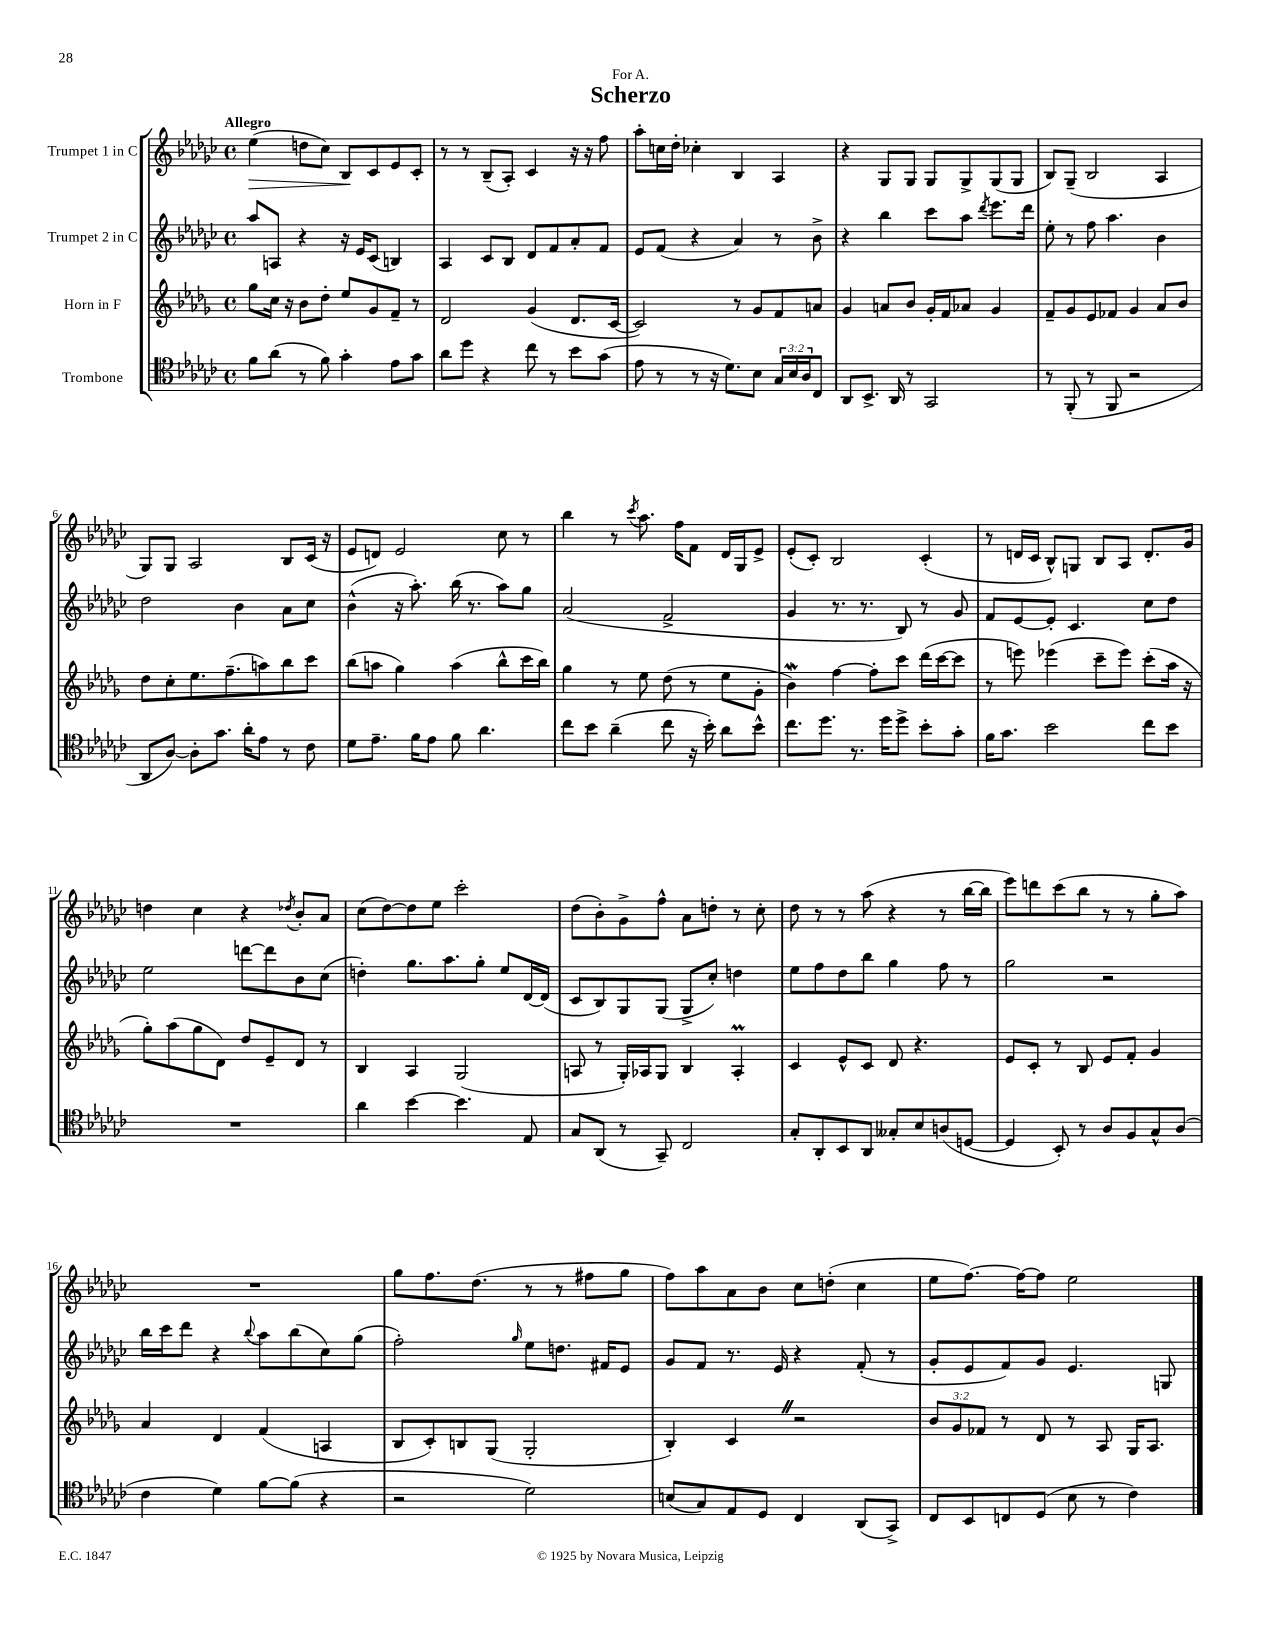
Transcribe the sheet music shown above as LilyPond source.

\header { title = "Scherzo" dedication = "For A." }
<<
\new StaffGroup <<
\new Staff = "s0" \with { instrumentName = "Trumpet 1 in C" } {
    \clef treble \key ges \major \defaultTimeSignature \time 4/4 \tempo "Allegro"
    ees''4\>( d''8 ces''8) bes8\! ces'8 ees'8 ces'8-. |
    r8 r8 bes8--( aes8-.) ces'4 r16 r16 f''8 |
    aes''8-. c''16 des''16-. ces''4-. bes4 aes4 |
    r4 ges8 ges8 ges8 ges8-> ges8( ges8 |
    bes8) ges8--( bes2 aes4 |
    ges8) ges8 aes2 bes8 ces'16( r16 |
    ees'8 d'8) ees'2 ces''8 r8 |
    bes''4 r8 \acciaccatura { ces'''8 } aes''8. f''16 f'8 des'16 ges16 ees'8-> |
    ees'8-.( ces'8-.) bes2 ces'4-.( |
    r8 d'16 ces'16 bes8-^) g8 bes8 aes8 d'8.-. ges'16 |
    d''4 ces''4 r4 \acciaccatura { des''8 } bes'8-. aes'8 |
    ces''8( des''8~) des''8 ees''8 ces'''2-. |
    des''8( bes'8-.) ges'8-> f''8-^ aes'8 d''8-. r8 ces''8-. |
    des''8 r8 r8 aes''8( r4 r8 bes''16~ bes''16 |
    ees'''8) d'''8 ces'''8( bes''8 r8 r8 ges''8-. aes''8) |
    R1 |
    ges''8 f''8. des''8.( r8 r8 fis''8 ges''8 |
    f''8) aes''8 aes'8 bes'8 ces''8 d''8-.( ces''4 |
    ees''8 f''8.~) f''16~ f''8 ees''2 \bar "|." |
}
\new Staff = "s1" \with { instrumentName = "Trumpet 2 in C" } {
    \clef treble \key ges \major \defaultTimeSignature \time 4/4
    aes''8 a8 r4 r16 ees'16 ces'8( b4) |
    aes4 ces'8 bes8 des'8 f'8 aes'8-. f'8 |
    ees'8 f'8( r4 aes'4) r8 bes'8-> |
    r4 bes''4 ces'''8 aes''8 \acciaccatura { des'''8 } ees'''8. des'''16 |
    ees''8-. r8 f''8 aes''4. bes'4 |
    des''2 bes'4 aes'8 ces''8 |
    bes'4-^( r16 aes''8.-.) bes''16( r8. aes''8) ges''8 |
    aes'2( f'2-> |
    ges'4 r8. r8. bes8) r8 ges'8 |
    f'8 ees'8~ ees'8-. ces'4. ces''8 des''8 |
    ees''2 d'''8~ d'''8 bes'8 ces''8( |
    d''4-.) ges''8. aes''8. ges''8-. ees''8 des'16~ des'16( |
    ces'8 bes8) ges8 ges8( ges8-> ces''8-.) d''4 |
    ees''8 f''8 des''8 bes''8 ges''4 f''8 r8 |
    ges''2 r2 |
    bes''16 ces'''16 des'''8 r4 \appoggiatura { bes''8 } aes''8 bes''8( ces''8) ges''8( |
    f''2-.) \grace { ges''16 } ees''8 d''8. fis'16 ees'8 |
    ges'8 f'8 r8. ees'16 r4 f'8-.( r8 |
    ges'8-. ees'8 f'8) ges'8 ees'4. g8 \bar "|." |
}
\new Staff = "s2" \with { instrumentName = "Horn in F" } {
    \clef treble \key des \major \defaultTimeSignature \time 4/4 \override Staff.TupletNumber.text = #tuplet-number::calc-fraction-text
    ges''8 c''16 r16 bes'8 des''8-. ees''8 ges'8 f'8-- r8 |
    des'2 ges'4( des'8. c'16~ |
    c'2) r8 ges'8 f'8 a'8 |
    ges'4 a'8 bes'8 ges'16-. f'16 aes'8 ges'4 |
    f'8-- ges'8 ees'8 fes'8 ges'4 aes'8 bes'8 |
    des''8 c''8-. ees''8. f''8.--( a''8) bes''8 c'''8 |
    bes''8( a''8 ges''4) a''4( bes''8-^ c'''16 bes''16) |
    ges''4 r8 ees''8 des''8( r8 ees''8 ges'8-. |
    bes'4\mordent) f''4~ f''8-. c'''8 des'''16( c'''16~ c'''8 |
    r8 e'''8) ees'''4( c'''8-- ees'''8) c'''8-.( aes''16 r16 |
    ges''8-.) aes''8( ges''8 des'8) des''8 ees'8-- des'8 r8 |
    bes4 aes4 ges2( |
    a8 r8 ges16-.) aes16 ges8 bes4 aes4-.\prall |
    c'4 ees'8-^ c'8 des'8 r4. |
    ees'8 c'8-. r8 bes8 ees'8 f'8-. ges'4 |
    aes'4 des'4 f'4( a4 |
    bes8 c'8-.) b8 ges8( ges2-. |
    bes4-.) c'4 \once \override BreathingSign.text = \markup { \musicglyph "scripts.caesura.straight" } \breathe r2 |
    \tuplet 3/2 { bes'8 ges'8 fes'8 } r8 des'8 r8 aes8 ges16 aes8. \bar "|." |
}
\new Staff = "s3" \with { instrumentName = "Trombone" } {
    \clef tenor \key ges \major \defaultTimeSignature \time 4/4 \override Staff.TupletNumber.text = #tuplet-number::calc-fraction-text
    f'8 aes'8( r8 f'8) ges'4-. ees'8 ges'8 |
    aes'8 des''8 r4 ces''8 r8 bes'8 ges'8( |
    ees'8 r8 r8 r16 des'8.) bes8 \tuplet 3/2 { ges16 bes16 aes16 } ces8 |
    aes,8 bes,8.-> aes,16 r8 ges,2 |
    r8 f,8-.( r8 f,8 r2 |
    aes,8 aes8~) aes8-. ges'8. aes'16-. ees'8 r8 ces'8 |
    des'8 ees'8.-- f'16 ees'8 f'8 aes'4. |
    ces''8 bes'8 aes'4--( ces''8 r16 bes'16-.) aes'8 bes'8-^ |
    ces''8. des''8. r8. des''16 des''8-> bes'8-. ges'8-. |
    f'16 ges'8. bes'2 ces''8 bes'8 |
    R1 |
    aes'4 bes'4~ bes'4. ees8 |
    ges8 aes,8( r8 ges,8--) ces2 |
    ges8-. aes,8-. bes,8 aes,8 geses8-. bes8 a8( d8~ |
    d4 bes,8-.) r8 aes8 f8 ges8-^ aes8( |
    ces'4 des'4) f'8~ f'8( r4 |
    r2 des'2) |
    b8( ges8) ees8 des8 ces4 aes,8( ges,8->) |
    ces8 bes,8 c8 des8( bes8 r8 ces'4) \bar "|." |
}
>>
>>
